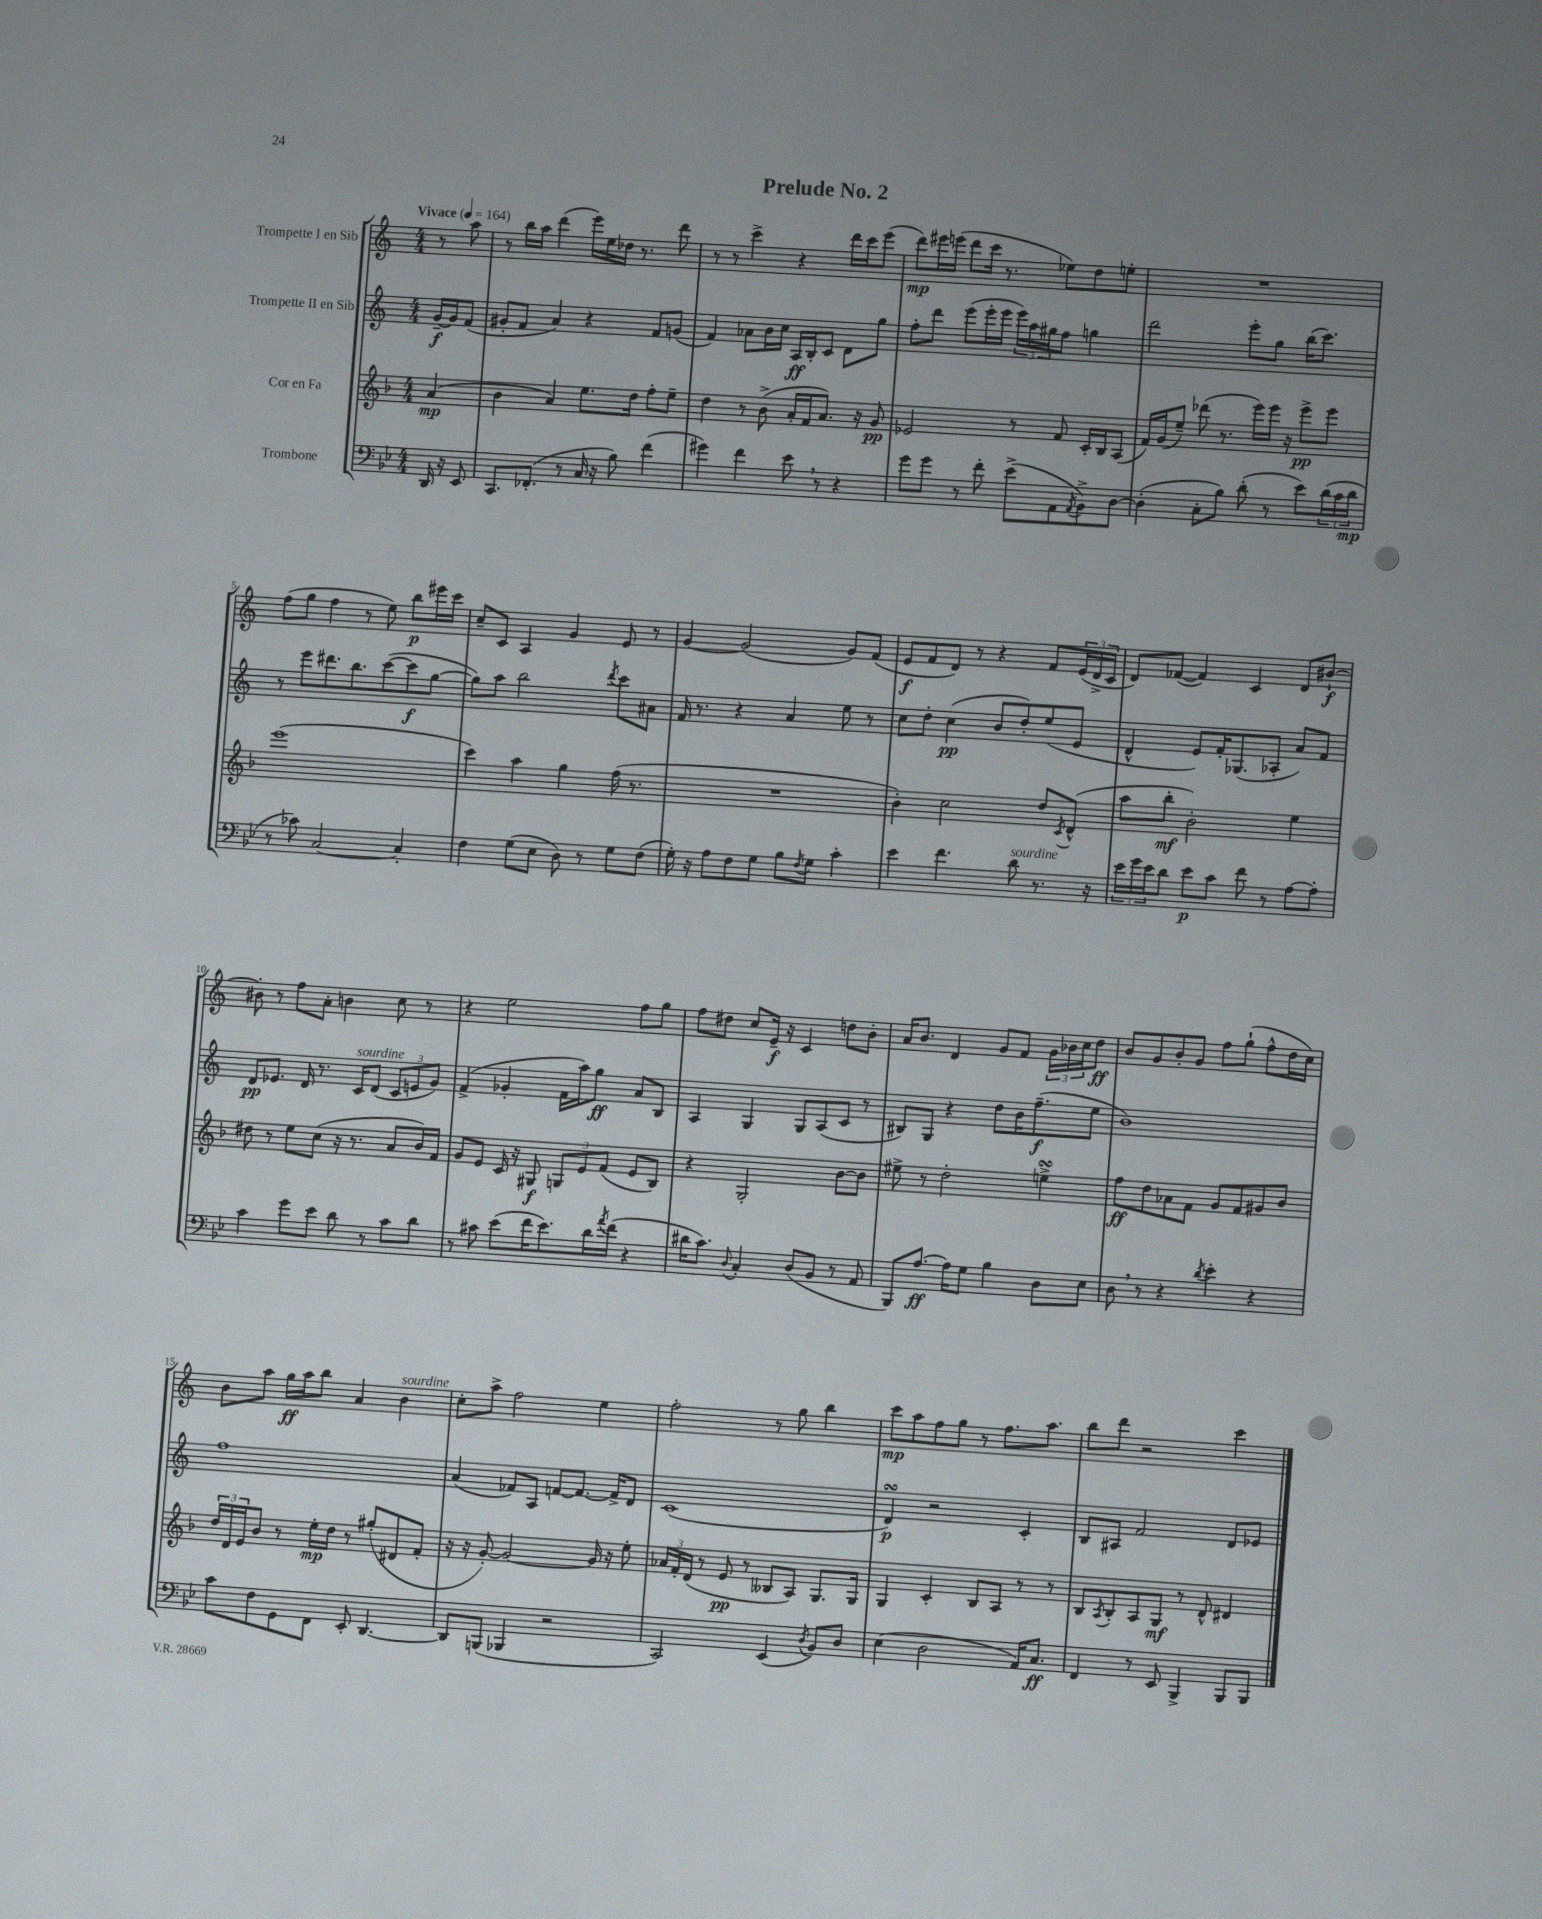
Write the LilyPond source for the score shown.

\header { title = "Prelude No. 2" }
<<
\new StaffGroup <<
\new Staff = "s0" \with { instrumentName = "Trompette I en Sib" } {
    \clef treble \key c \major \numericTimeSignature \time 4/4 \partial 4 \tempo "Vivace" 4 = 164
    r8 a''8 |
    r8 b''16 a''16 d'''4( e'''16) e''16 des''16 r8. d'''8 |
    r8 r8 c'''4-> r4 d'''16 c'''16 e'''8( |
    d'''8\mp) eis'''16 e'''16( d'''8 c'''16 r8. ees''8) d''8 e''8-. |
    R1 |
    f''8( g''8 f''4 r8 e''8) b''8\p eis'''16 c'''16 |
    c''8-- c'8 a4 g'4 e'8 r8 |
    g'4~ g'2( g'8) f'8( |
    e'8\f f'8 d'8) r8 r4 f'8 \tuplet 3/2 { e'16( d'16-> c'16 } |
    d'8) fes'8~( fes'4) c'4 d'8 bis'8~-!\f |
    bis'8-. r8 f''8 a'8-. b'4 c''8 r8 |
    r4 e''2 f''8 g''8 |
    f''8 dis''8 c''8 e'16--\f r16 c'4 d''8 b'8-. |
    a'16 b'8. d'4 g'8 f'8 \tuplet 3/2 { g'16 bes'16 c''16 } d''8\ff |
    b'8 g'8 b'8-. g'8 f''8 g''8-!( f''8-^ d''16 c''16) |
    b'8 a''8 g''16\ff a''16 b''8 a'4 b'4^\markup { \italic "sourdine" } |
    c''8-. a''8-> f''2 e''4 |
    f''2-. r8 g''8 b''4 |
    c'''8\mp a''8 f''8 g''8 r8 f''8. a''8. |
    b''8 d'''8 r2 c'''4 \bar "|." |
}
\new Staff = "s1" \with { instrumentName = "Trompette II en Sib" } {
    \clef treble \key c \major \numericTimeSignature \time 4/4 \partial 4
    g'16~--\f g'16 f'8( |
    gis'8-. f'8 a'4) r4 f'8 g'8( |
    f'4) aes'8 b'16 c''16 a16\ff b16-. c'8 d'8 g''8 |
    f''8-. d'''8 e'''8( e'''16-. e'''16 \tuplet 3/2 { e'''16) a''16 gis''16 } f''8 g''4 |
    d'''2 e'''8-. g''8 b''16( c'''8.) |
    r8 e'''8 dis'''8. b''8. c'''8~( c'''8\f g''8~ |
    g''8) a''8 b''2 \acciaccatura { d'''8 } c'''8 ais'8 |
    f'16 r8. r4 a'4 e''8 r8 |
    c''8 d''8-. c''4\pp( b'8 d''8-.) e''8( e'8 |
    d'4-^ e'8) f'16-. ges8.( aes8-. a'8) f'8 |
    d'8\pp ees'8. d'16 r8. c'16^\markup { \italic "sourdine" } d'8( \tuplet 3/2 { c'8 e'8 g'8) } |
    f'4->( ges'4-. f'16 a''16) g''8\ff a'8 b8 |
    a4 g4 g8 a8( c'8 r8 |
    bis8) g8 r4 d''8 b'16 f''8.--\f( e''8 |
    b'1) |
    f''1 |
    a'4( fes'8) a8 f'8~ f'8.~ f'16-> d'8 |
    c'1( |
    d'4\turn\p) r2 c'4-. |
    b8 ais8 f'2 d'8 ees'8 \bar "|." |
}
\new Staff = "s2" \with { instrumentName = "Cor en Fa" } {
    \clef treble \key f \major \numericTimeSignature \time 4/4 \partial 4
    a'4\mp( |
    bes'4 a'4) e''8. d''16 f''8-. e''8-- |
    d''4 r8 bes'8->( a'16-. f'16 a'8.) r16 g'8\pp |
    ees'2 r8 f'8 c'16-. bes16 a8( |
    f'16) g'16( e''8--) des'''8( r8. e'''16) e'''16 r16 e'''8->\pp e'''8 |
    e'''1( |
    c'''4) a''4 g''4 f''16( r8. |
    R1 |
    bes'4-.) c''2 d''8 \acciaccatura { c'8 } d'8-^( |
    a''8 bes''8-.\mf bes'2-.) e''4 |
    dis''8 r8 e''8 c''8( r16 r8. a'8 bes'16) f'16 |
    g'8 e'8 c'16 r16 gis8\f \tuplet 3/2 { g8 e'8 f'8( } e'8 bes8) |
    r4 g2-. bes'8~ bes'8 |
    eis''8-> r8 d''2-. e''4->\turn |
    f''8\ff d''8 aes'8 f'8 g'8 f'8 gis'8 bes'8 |
    \tuplet 3/2 { d''16 d'16 e'16 } bes'8 r8 e''16-.\mp d''16 r8 gis''8-.( dis'8 f'8-. |
    r16 r16 g'8~-.) g'2~ g'16 r16 e''8-. |
    \tuplet 3/2 { aes'16 f'16-. d'16( } r8 e'8\pp r8 beses8 a8) g8. g16 |
    g4 c'4-. bes8 a8 r8 r8 |
    bes8 \acciaccatura { a8 } bes8-. a8 g8\mf r8 d'8-^ dis'4 \bar "|." |
}
\new Staff = "s3" \with { instrumentName = "Trombone" } {
    \clef bass \key bes \major \numericTimeSignature \time 4/4 \partial 4
    d,16 r16 ees,8 |
    c,8. fes,8.-.( r8 c16 r16 bes8) f'4( |
    gis'4) f'4 ees'8 \breathe r8 r4 |
    g'8 g'8 r8 f'8-. ees'8->( a,8 \acciaccatura { a,8 } bes,8->) d8~ |
    d4-.( c8-. bes8) d'8-.( r8 ees'8) \tuplet 3/2 { d'16( c'16 d'16\mp } |
    r8 ces'8) c2~ c4-. |
    f4 g8( ees8 d8) r8 g8 f8( |
    g16-.) r16 a8 f8 g8 bes8 \acciaccatura { f8 } g8 c'4-. |
    ees'4 f'4. d'8^\markup { \italic "sourdine" } r8. r16 |
    \tuplet 3/2 { ees'16 g'16 ees'16 } d'8 ees'8\p c'8 f'8 r8 a8~ a8-. |
    c'4 g'8 ees'8 d'8 r8 c'8 d'8 |
    r8 cis'8 ees'8( f'16 ees'8.) d'16 \acciaccatura { a'8 } f'16( r4 |
    dis'16 c'8.) \appoggiatura { d8 } c4-. d8( bes,8 r8 a,8 |
    bes,,8) a8.~\ff a16 g8 bes4 d8 ees8 |
    d8 \breathe r8 r4 \acciaccatura { d'8 } ees'4-. r4 |
    c'8 f8 g,8 f,8 ees,8-. d,4.~ |
    d,8 b,,8( bes,,4 r2 |
    c,2) ees,4( \acciaccatura { d8 } bes,8) d8 |
    ees4( d2 a,16) c8.\ff |
    f,4 r8 ees,8 bes,,4-> bes,,8 bes,,8 \bar "|." |
}
>>
>>
